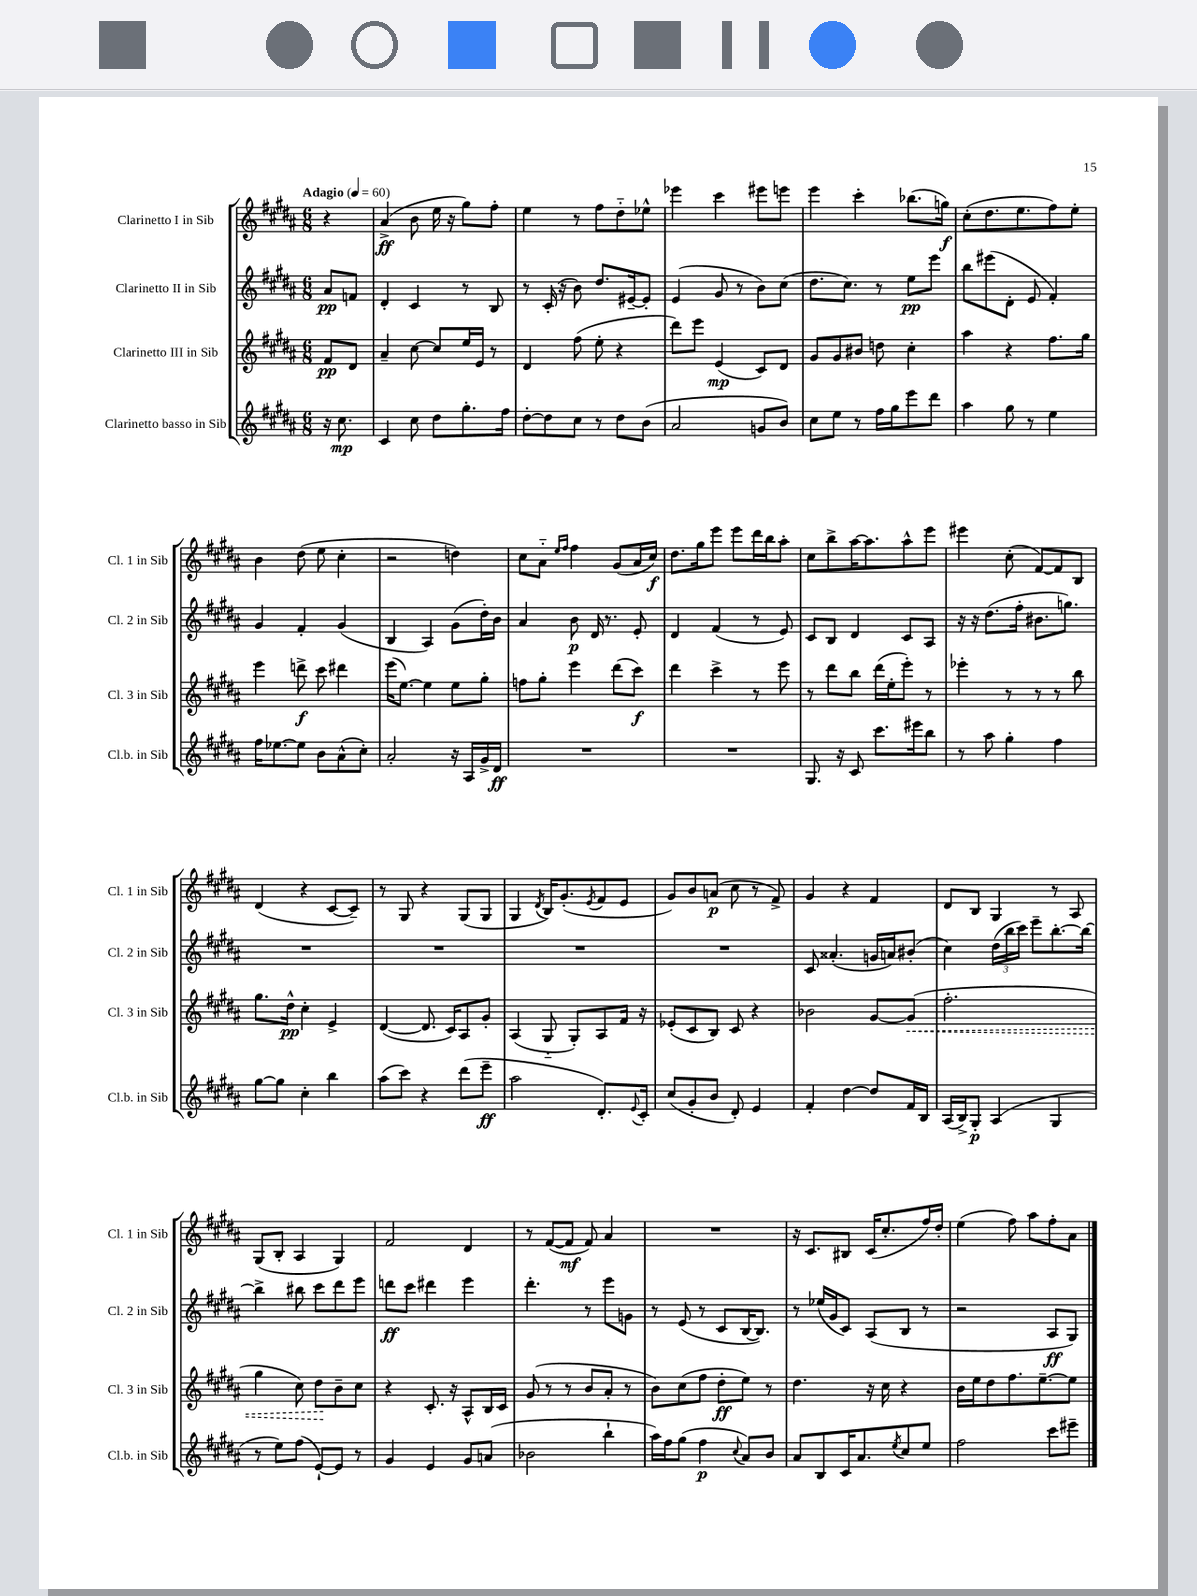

**kern	**dynam	**kern	**dynam	**kern	**dynam	**kern	**dynam
*part4	*part4	*part3	*part3	*part2	*part2	*part1	*part1
*staff4	*staff4	*staff3	*staff3	*staff2	*staff2	*staff1	*staff1
*I"Clarinetto basso in Sib	*	*I"Clarinetto III in Sib	*	*I"Clarinetto II in Sib	*	*I"Clarinetto I in Sib	*
*I'Cl.b. in Sib	*	*I'Cl. 3 in Sib	*	*I'Cl. 2 in Sib	*	*I'Cl. 1 in Sib	*
*clefG2	*	*clefG2	*	*clefG2	*	*clefG2	*
*k[f#c#g#d#a#]	*	*k[f#c#g#d#a#]	*	*k[f#c#g#d#a#]	*	*k[f#c#g#d#a#]	*
*M6/8	*	*M6/8	*	*M6/8	*	*M6/8	*
*MM60	*	*MM60	*	*MM60	*	*MM60	*
=	=	=	=	=	=	=	=
!	!	!	!	!	!	!LO:TX:a:B:t=Adagio	!
16r	.	8f#/L	pp	8a#/L	pp	4r	.
8.cc#\	mp	.	.	.	.	.	.
.	.	8d#/J	.	8fn/J	.	.	.
=1	=1	=1	=1	=1	=1	=1	=1
4c#/	.	4a#~/	.	4d#'/	.	(4a#^/	ff
8cc#\	.	[8cc#\	.	4c#/	.	8b\	.
8dd#\L	.	8cc#/L]	.	.	.	16ee\	.
.	.	.	.	.	.	16r	.
8.gg#'\	.	16ee/L	.	8r	.	8gg#\L)	.
.	.	16e/JJ	.	.	.	.	.
.	.	8r	.	8B/	.	8ff#'\J	.
16ff#\Jk	.	.	.	.	.	.	.
=2	=2	=2	=2	=2	=2	=2	=2
[8dd#'\L	.	4d#/	.	8r	.	4ee\	.
8dd#\]	.	.	.	(16c#'/	.	.	.
.	.	.	.	16r	.	.	.
8cc#\J	.	(8ff#\	.	8b\)	.	8r	.
8r	.	8ee'\	.	8.dd#/L	.	8ff#\L	.
8dd#\L	.	4r	.	.	.	8dd#\	.
.	.	.	.	[16e#X~/k	.	.	.
(8b\J	.	.	.	8e#'/J]	.	8ee-X^^\J	.
=3	=3	=3	=3	=3	=3	=3	=3
2a#/	.	8ddd#\L)	.	(4e/	.	4eee-X\	.
.	.	8eee\J	.	.	.	.	.
.	.	(4e/	mp	8g#/	.	4ccc#\	.
.	.	.	.	8r	.	.	.
8gn/L	.	8c#/L)	.	8b\L)	.	8eee#X\L	.
8b/J)	.	8d#/J	.	(8cc#\J	.	8eeen\J	.
=4	=4	=4	=4	=4	=4	=4	=4
8cc#\L	.	8g#/L	.	8.dd#\L	.	4eee\	.
8ee\J	.	8g#/	.	.	.	.	.
.	.	.	.	8.cc#\J)	.	.	.
8r	.	8b#X/J	.	.	.	4ccc#'\	.
16ff#\LL	.	8ddn\	.	8r	.	.	.
16gg#\J	.	.	.	.	.	.	.
8eee\	.	4cc#'\	.	8ee\L	pp	(8.bb-X\L	.
8ddd#\J	.	.	.	8eee\J	.	.	.
.	.	.	.	.	.	16ggn\Jk)	f
=5	=5	=5	=5	=5	=5	=5	=5
4aa#\	.	4aa#\	.	8bb\L	.	(8cc#'\L	.
.	.	.	.	(8eee#X\	.	8.dd#\	.
8gg#\	.	4r	.	8d#'\J	.	.	.
.	.	.	.	.	.	8.ee\	.
8r	.	.	.	8e/	.	.	.
4ee\	.	8.ff#\L	.	4f#'/)	.	8ff#\)	.
.	.	.	.	.	.	8ee'\J	.
.	.	16gg#\Jk	.	.	.	.	.
!!LO:LB:g=z
=6	=6	=6	=6	=6	=6	=6	=6
16ff#\KL	.	4eee\	.	4g#/	.	4b\	.
[8.ee-X\	.	.	.	.	.	.	.
8ee-\J]	.	8dddn^\	f	4f#'/	.	(8dd#\	.
8b\L	.	8ccc#\	.	.	.	8ee\	.
(8a#^^\	.	4ddd#X\	.	(4g#/	.	4cc#'\	.
8cc#'\J)	.	.	.	.	.	.	.
=7	=7	=7	=7	=7	=7	=7	=7
2a#'/	.	(16eee\KL	.	4B/	.	2r	.
.	.	[8.ee\J)	.	.	.	.	.
.	.	4ee\]	.	4A#/)	.	.	.
16r	.	8ee\L	.	(8g#\L	.	4ddn\)	.
16A#/LL	.	.	.	.	.	.	.
16g#^/	.	8gg#'\J	.	16dd#'\L)	.	.	.
16d#/JJ	ff	.	.	16b\JJ	.	.	.
=8	=8	=8	=8	=8	=8	=8	=8
2.r	.	8ffn\L	.	4a#/	.	8cc#\L	.
.	.	8gg#'\J	.	.	.	8a#\J	.
.	.	.	.	.	.	16qqee/LL	.
.	.	.	.	.	.	16qqff#/JJ	.
.	.	4eee\	.	8b\	p	4ff#\	.
.	.	.	.	16d#/	.	.	.
.	.	.	.	8.r	.	.	.
.	.	(8ddd#\L	.	.	.	(8g#/L	.
.	.	8ccc#\J)	f	8e'/	.	16a#/L	.
.	.	.	.	.	.	16cc#/JJ)	f
=9	=9	=9	=9	=9	=9	=9	=9
2.r	.	4ddd#\	.	4d#/	.	8.dd#\L	.
.	.	.	.	.	.	16gg#\k	.
.	.	4ccc#^\	.	(4f#/	.	8eee\J	.
.	.	.	.	.	.	8eee\L	.
.	.	8r	.	8r	.	16ddd#\L	.
.	.	.	.	.	.	16bb\J	.
.	.	8eee\	.	8e/)	.	8aa#'\J	.
=10	=10	=10	=10	=10	=10	=10	=10
8.G#/	.	8r	.	8c#/L	.	8cc#\L	.
.	.	8ddd#\L	.	8B/J	.	8bb^\	.
16r	.	.	.	.	.	.	.
8c#/	.	8bb\J	.	4d#/	.	[16aa#\K	.
.	.	.	.	.	.	8.aa#\]	.
8.ccc#\L	.	(16ddd#\LL	.	.	.	.	.
.	.	16ee'\J	.	.	.	.	.
.	.	8eee'\J)	.	8c#/L	.	8aa#^^\	.
16eee#X\k	.	.	.	.	.	.	.
8bb\J	.	8r	.	8A#/J	.	8eee\J	.
=11	=11	=11	=11	=11	=11	=11	=11
8r	.	4eee-X'\	.	16r	.	4eee#X\	.
.	.	.	.	16r	.	.	.
8aa#\	.	.	.	(8.dd#\L	.	.	.
4gg#'\	.	8r	.	.	.	(8cc#'\	.
.	.	.	.	16ff#'\Jk	.	.	.
.	.	8r	.	8.b#X\L	.	[8f#/L)	.
4ff#\	.	8r	.	.	.	8f#/]	.
.	.	.	.	8.ggn\J)	.	.	.
.	.	8bb\	.	.	.	8B/J	.
!!LO:LB:g=z
=12	=12	=12	=12	=12	=12	=12	=12
[8gg#\L	.	8.gg#\L	.	2.r	.	(4d#/	.
8gg#\J]	.	.	.	.	.	.	.
.	.	16dd#^^\Jk	pp	.	.	.	.
4cc#'\	.	4cc#'\	.	.	.	4r	.
4bb\	.	4e^/	.	.	.	[8c#/L	.
.	.	.	.	.	.	8c#~/J])	.
=13	=13	=13	=13	=13	=13	=13	=13
(8aa#\L	.	([4d#/	.	2.r	.	8r	.
8ccc#\J)	.	.	.	.	.	8G#/	.
4r	.	8.d#/]	.	.	.	4r	.
.	.	16c#/KL)	.	.	.	.	.
(8ddd#\L	.	8A#/	.	.	.	(8G#/L	.
8eee~\J	ff	8g#'/J	.	.	.	8G#/J	.
=14	=14	=14	=14	=14	=14	=14	=14
2aa#\	.	(4A#/	.	2.r	.	4G#/	.
.	.	.	.	.	.	8qd#/	.
.	.	8G#/	.	.	.	16B/KL)	.
.	.	.	.	.	.	(8.g#'/	.
.	.	8G#'/L)	.	.	.	.	.
.	.	.	.	.	.	8qe/	.
8.d#'/L)	.	8A#/	.	.	.	8f#/	.
.	.	16f#/Jk	.	.	.	8e/J	.
8qqe/	.	.	.	.	.	.	.
16c#'/Jk	.	16r	.	.	.	.	.
=15	=15	=15	=15	=15	=15	=15	=15
(8cc#/L	.	(8e-X'/L	.	2.r	.	8g#/L)	.
8g#'/	.	8c#/	.	.	.	8b/	.
8b/J	.	8B/J)	.	.	.	(8an/J	p
8d#'/)	.	8c#/	.	.	.	8cc#\	.
4e/	.	4r	.	.	.	8r	.
.	.	.	.	.	.	8f#^/)	.
=16	=16	=16	=16	=16	=16	=16	=16
4f#'/	.	2b-X\	.	8c#/	.	4g#/	.
.	.	.	.	(4.a##X'/	.	.	.
[4dd#\	.	.	.	.	.	4r	.
8dd#/L]	.	[8g#/L	.	16gn/LL	.	4f#/	.
.	.	.	.	16an/J)	.	.	.
!	!	!	!LO:HP:b	!	!	!	!
16f#/L	.	(8g#/J]	<	(8b#X'/J	.	.	.
16B/JJ	.	.	.	.	.	.	.
=17	=17	=17	=17	=17	=17	=17	=17
(16A#/LL	.	2.ff#'\	.	4cc#\)	.	8d#/L	.
16B^/J)	.	.	.	.	.	.	.
8G#'/J	p	.	.	.	.	8B/J	.
(4A#/	.	.	.	(24dd#\LL	.	4G#/	.
.	.	.	.	24bb\	.	.	.
.	.	.	.	24ccc#\JJ)	.	.	.
.	.	.	.	8eee~\L	.	.	.
4G#/	.	.	.	[8.bb'\	.	8r	.
.	.	.	.	.	.	8A#/	.
.	.	.	.	16bb\Jk_	.	.	.
!!LO:LB:g=z
=18	=18	=18	=18	=18	=18	=18	=18
8r	.	4gg#\	.	4bb^\]	.	(8G#/L	.
8ee\L)	.	.	.	.	.	8B'/J	.
(8ff#\J	.	8cc#\)	.	8bb#X\	.	4A#/	.
[8e`/L)	.	8dd#\L	.	8ccc#\L	.	.	.
8e/J]	.	8b~\	[	8ddd#\	.	4G#/)	.
8r	.	8cc#\J	.	8eee\J	.	.	.
=19	=19	=19	=19	=19	=19	=19	=19
4g#/	.	4r	.	8dddn\L	ff	2f#/	.
.	.	.	.	8ccc#\J	.	.	.
4e/	.	8.c#'/	.	4ddd#X\	.	.	.
.	.	16r	.	.	.	.	.
8g#/L	.	8A#^^/L	.	4eee\	.	4d#/	.
(8an/J	.	16B/L	.	.	.	.	.
.	.	16c#/JJ	.	.	.	.	.
=20	=20	=20	=20	=20	=20	=20	=20
2b-X\	.	(8g#/	.	4.ddd#'\	.	8r	.
.	.	8r	.	.	.	([8f#/L	.
.	.	8r	.	.	.	8f#/J]	mf
.	.	8b/L	.	8r	.	8f#/)	.
4bb`\	.	8a#'/J	.	8eee\L	.	4a#/	.
.	.	8r	.	8gn\J	.	.	.
=21	=21	=21	=21	=21	=21	=21	=21
16aa#\LL)	.	8b\L)	.	8r	.	2.r	.
16ff#\J	.	.	.	.	.	.	.
(8gg#\J	.	(8cc#\	.	(8e/	.	.	.
4ff#\	p	8ff#\J	.	8r	.	.	.
.	.	8dd#'\L	ff	8c#/L	.	.	.
8qqcc#/	.	.	.	.	.	.	.
8a#/L)	.	8ee\J)	.	[16B/K	.	.	.
.	.	.	.	8.B/J])	.	.	.
8b/J	.	8r	.	.	.	.	.
=22	=22	=22	=22	=22	=22	=22	=22
8a#/L	.	4.dd#\	.	8r	.	16r	.
.	.	.	.	.	.	8.c#/L	.
8B/	.	.	.	(16ee-X/LL	.	.	.
.	.	.	.	16g#/J	.	.	.
16c#/K	.	.	.	8c#/J)	.	8B#X/J	.
8.a#/	.	.	.	.	.	.	.
.	.	16r	.	(8A#/L	.	(16c#/KL	.
.	.	16cc#\	.	.	.	8.cc#'/	.
8qee/	.	.	.	.	.	.	.
8cc#/	.	4r	.	8B/J	.	.	.
8ee/J	.	.	.	8r	.	16ff#/L)	.
.	.	.	.	.	.	16dd#'/JJ	.
=23	=23	=23	=23	=23	=23	=23	=23
2ff#\	.	16b\LL	.	2r	.	(4ee\	.
.	.	16ee\J	.	.	.	.	.
.	.	8dd#\	.	.	.	.	.
.	.	8.ff#\	.	.	.	8ff#\)	.
.	.	.	.	.	.	8aa#\L	.
.	.	[8.ee~\	.	.	.	.	.
8ccc#\L	.	.	.	8A#/L	ff	8ff#'\	.
8eee#X~\J	.	8ee\J]	.	8G#/J)	.	8a#\J	.
==	==	==	==	==	==	==	==
*-	*-	*-	*-	*-	*-	*-	*-
